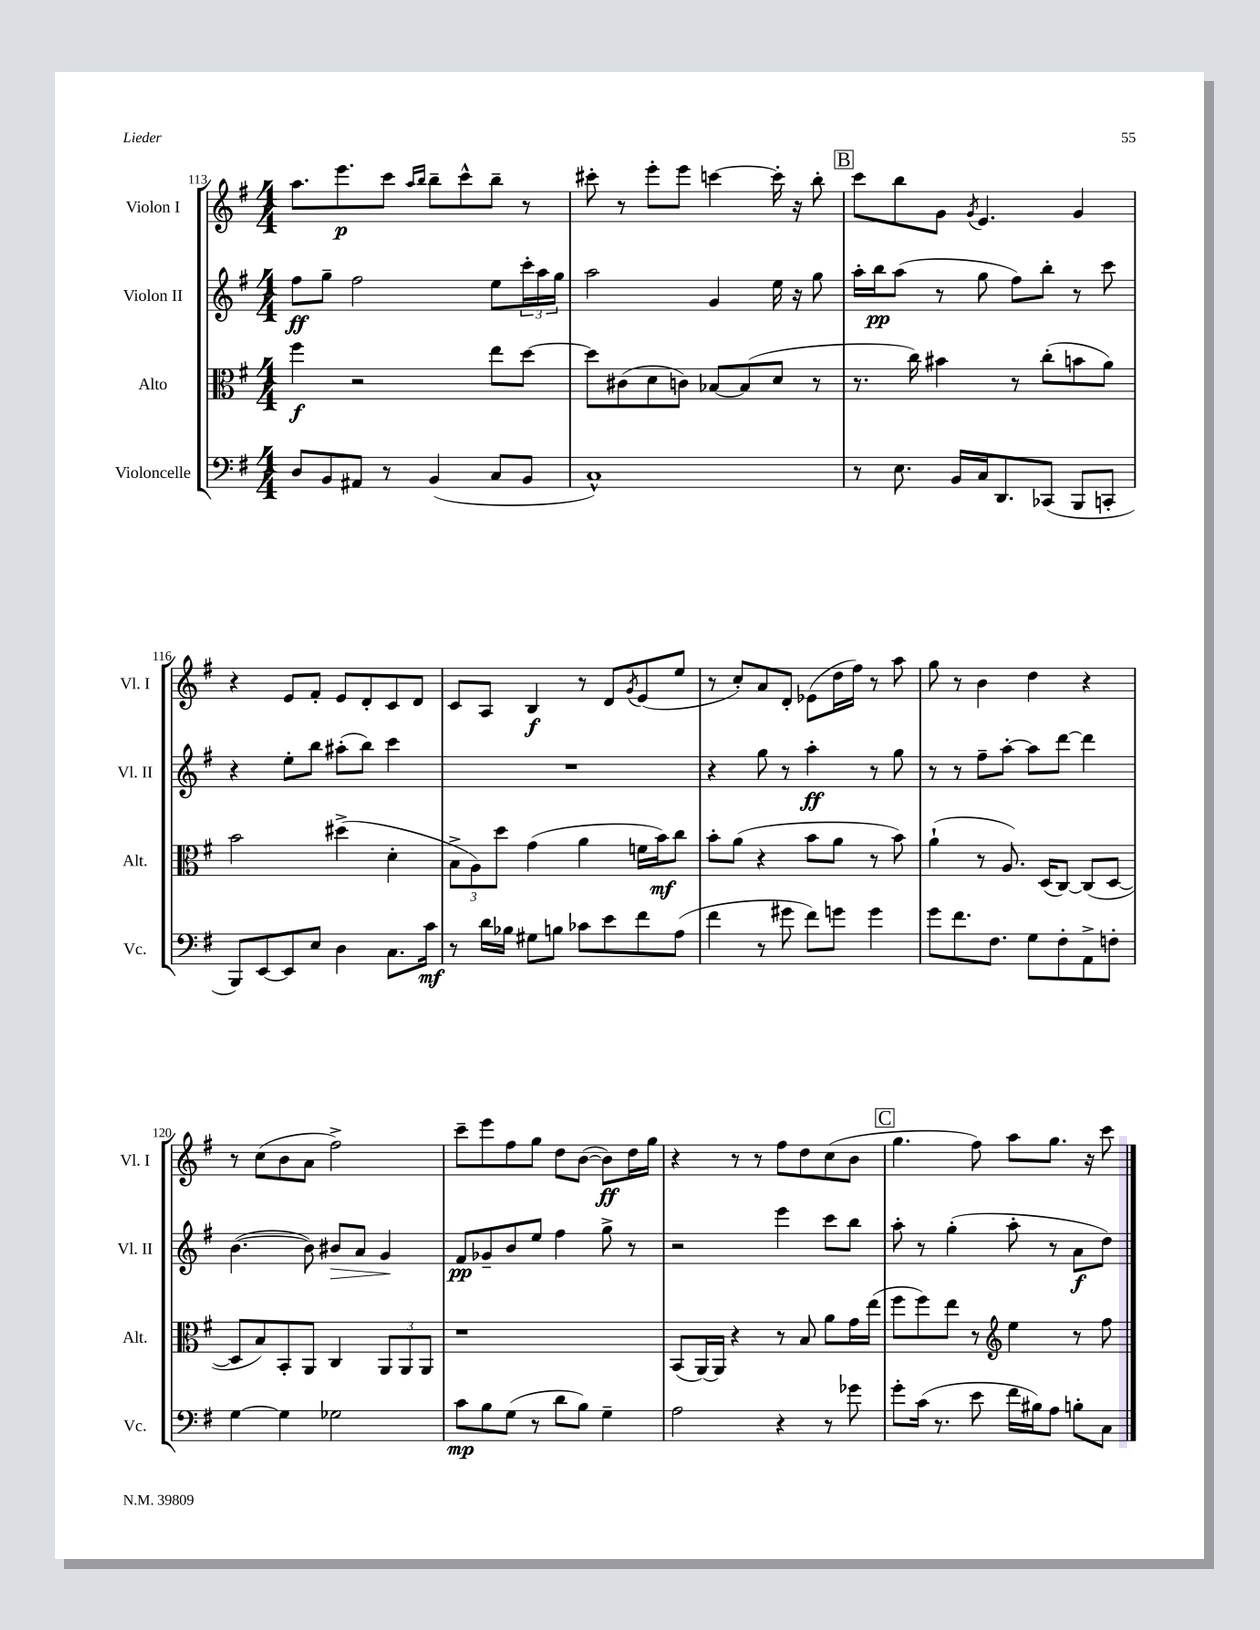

**kern	**kern	**kern	**kern
*staff4	*staff3	*staff2	*staff1
*clefF4	*clefC3	*clefG2	*clefG2
*k[f#]	*k[f#]	*k[f#]	*k[f#]
*M4/4	*M4/4	*M4/4	*M4/4
8D	4ff#	8ff#	8.aa
8BB	.	8gg~	.
.	.	.	8.eee
8AA#	2r	2ff#	.
8r	.	.	8ccc
.	.	.	16qqaa
.	.	.	16qqbb
(4BB	.	.	8bb~
.	.	.	8ccc^^
8C	8ee	8ee	8bb~
8BB	[8dd	24ccc'	8r
.	.	24aa	.
.	.	24gg	.
=	=	=	=
1C^^)	8dd]	2aa	8ccc#'
.	(8c#	.	8r
.	8d	.	8eee'
.	8c)	.	8eee
.	[8B-	4g	[4ccc
.	(8B-]	.	.
.	8d	16ee	16ccc']
.	.	16r	16r
.	8r	8gg	8bb'
=	=	=	=
8r	8.r	16aa'	8ccc
.	.	16bb	.
8.E	.	(8aa	8bb
.	16cc)	.	.
.	4b#	8r	8g
16BB	.	.	.
.	.	.	8qg
16C	.	8gg	4.e
8.DD	.	.	.
.	8r	8ff#)	.
(8CC-	(8cc'	8bb'	.
8BBB	8b	8r	4g
8CC'	8a)	8ccc	.
=	=	=	=
8BBB)	2b	4r	4r
[8EE	.	.	.
8EE]	.	8ee'	8e
8E	.	8bb	8f#'
4D	(4dd#^	(8aa#'	8e
.	.	8bb)	8d'
8.C	4d'	4ccc	8c
.	.	.	8d
16c	.	.	.
=	=	=	=
8r	12B^	1r	8c
.	12A)	.	.
16d	.	.	8A
.	12dd	.	.
16B-	.	.	.
8G#	(4g	.	4B
8B	.	.	.
8c-	4a	.	8r
8e	.	.	8d
.	.	.	8qg
8f#	16f	.	(8e
.	16b)	.	.
(8A	8cc	.	8ee
=	=	=	=
4f#	8b'	4r	8r
.	(8a	.	8cc')
8r	4r	8gg	8a
8g#	.	8r	8d'
8f#)	8b	4aa'	(8e-
8g	8a	.	16dd
.	.	.	16ff#)
4g	8r	8r	8r
.	8b)	8gg	8aa
=	=	=	=
8g	(4a`	8r	8gg
8.f#	.	8r	8r
.	8r	8ff#~	4b
8.F#	.	.	.
.	8.A)	[8aa'	.
8G	.	8aa]	4dd
.	(16D	.	.
8F#'	[8C)	[8ddd	.
8AA^	(8C]	4ddd]	4r
8F'	[8D	.	.
=	=	=	=
[4G	8D]	([4.b	8r
.	8B)	.	(8cc
4G]	8BB'	.	8b
.	8AA	8b])	8a
2G-	4C	8b#	2ff#^)
.	.	8a	.
.	12AA	4g	.
.	12AA	.	.
.	12AA	.	.
=	=	=	=
8c	1r	8f#	8ccc~
8B	.	8g-~	8eee
(8G	.	8b	8ff#
8r	.	8ee	8gg
8d	.	4ff#	8dd
8B)	.	.	([8b
4G~	.	8gg^	8b])
.	.	8r	16dd
.	.	.	16gg
=	=	=	=
2A	(8BB	2r	4r
.	[16AA)	.	.
.	16AA]	.	.
.	4r	.	8r
.	.	.	8r
4r	8r	4eee	8ff#
.	8B	.	8dd
8r	8a	8ccc	(8cc
8g-	16g	8bb	8b
.	(16ee	.	.
=	=	=	=
8g'	8ff#	8aa'	4.gg
(16c	8ff#)	8r	.
8.r	.	.	.
.	8ee	(4gg'	.
8e	8r	.	8ff#)
*	*clefG2	*	*
16f#	4ee	8aa'	8aa
16B#)	.	.	.
8A	.	8r	8.gg
8B'	8r	8a	.
.	.	.	16r
8C	8ff#	8dd)	8ccc
==	==	==	==
*-	*-	*-	*-
